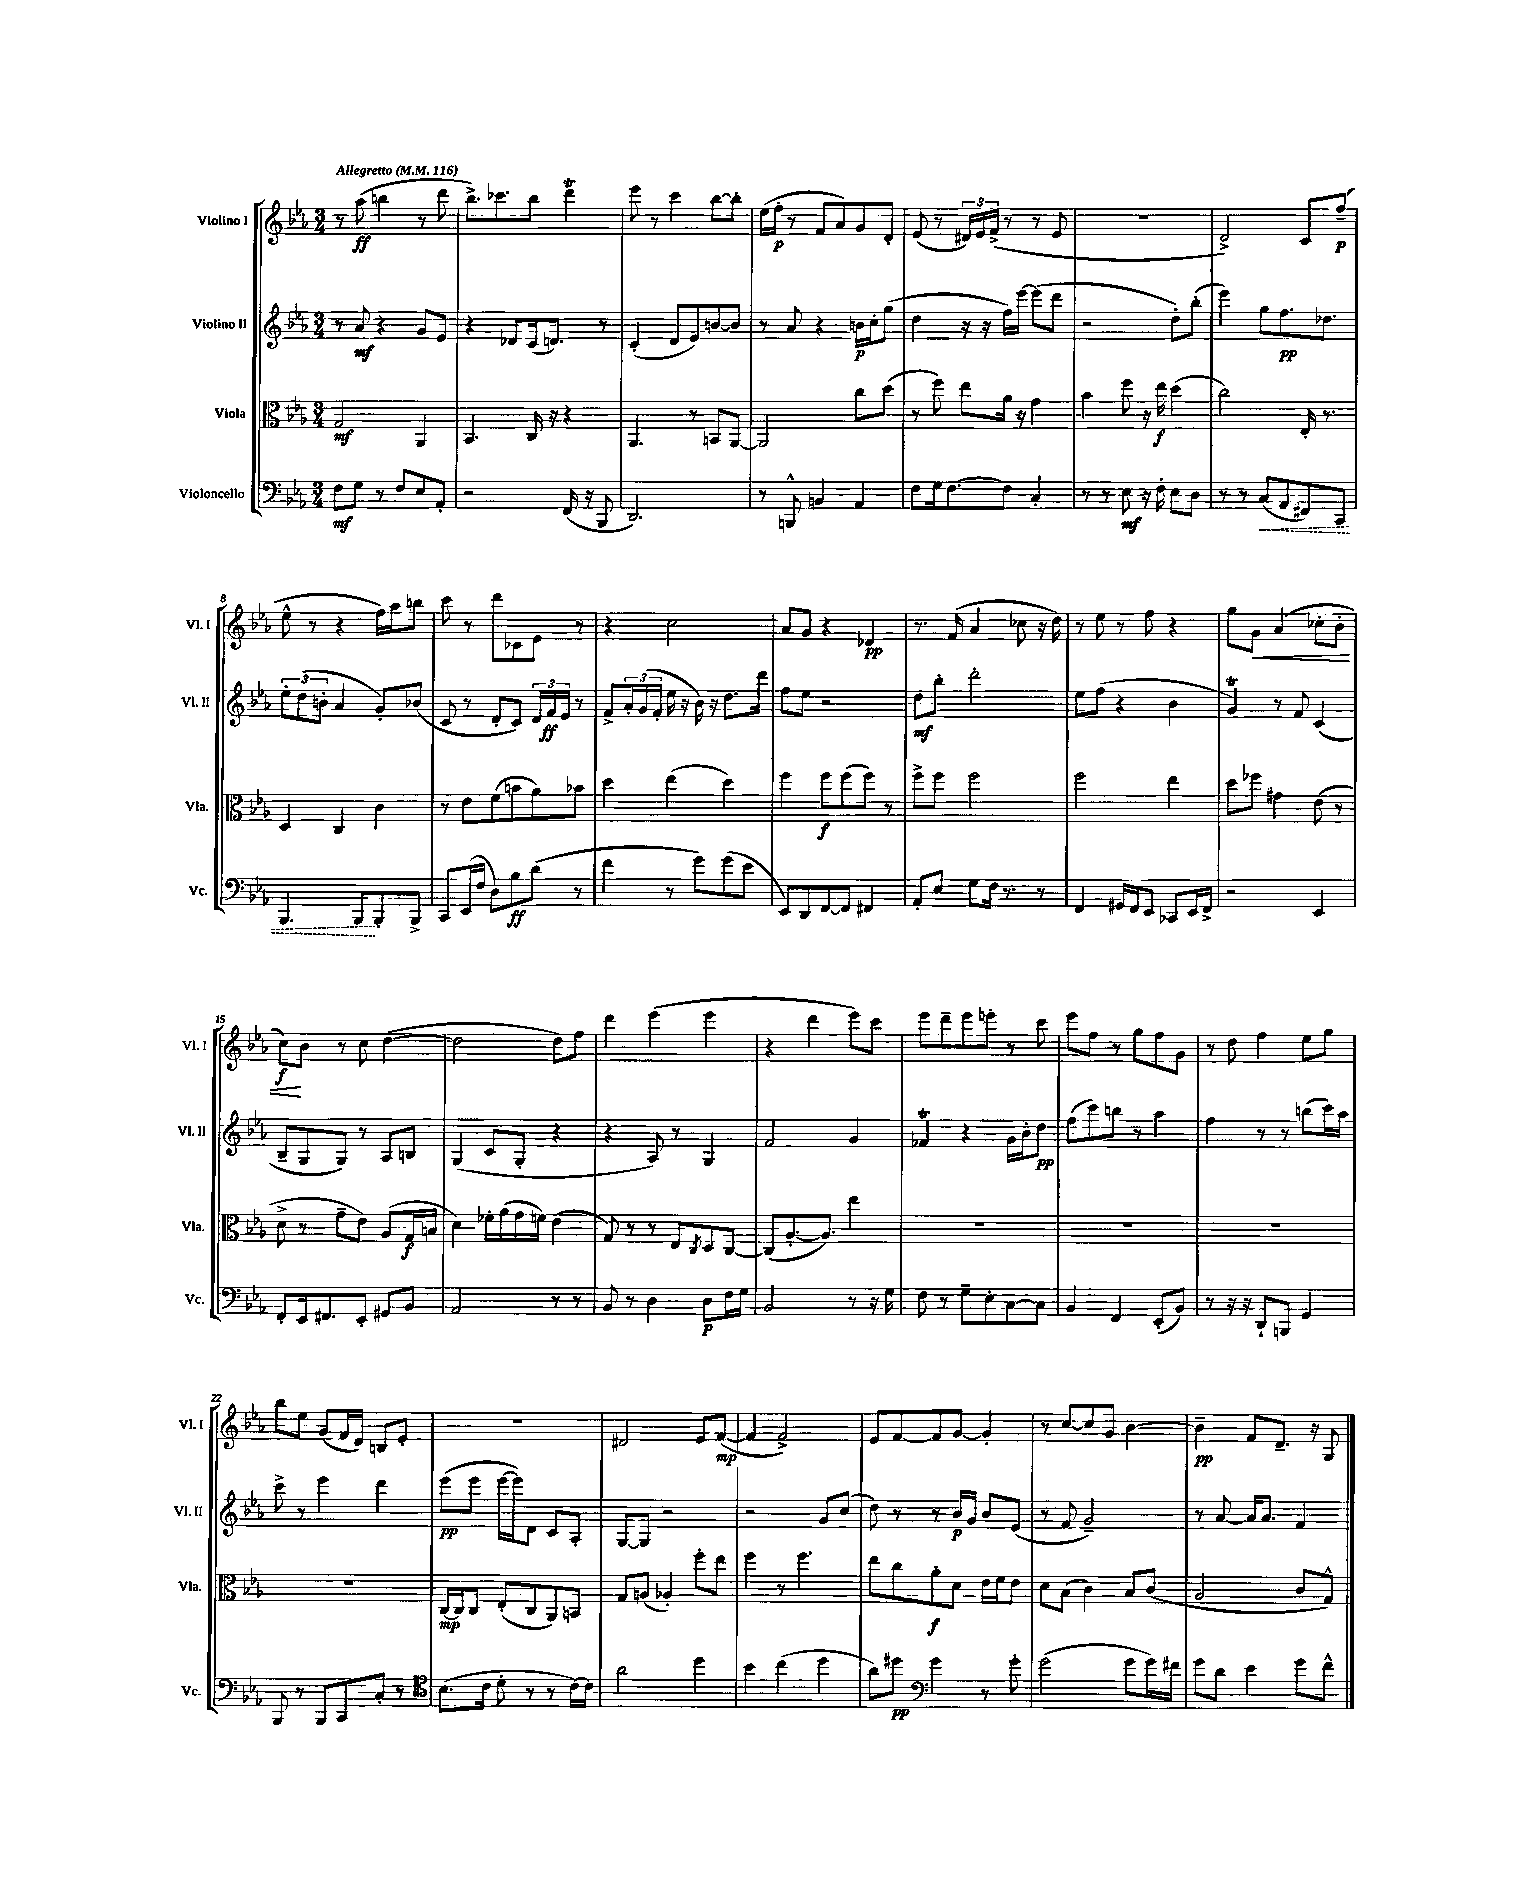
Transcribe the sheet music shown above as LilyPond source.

<<
\new StaffGroup <<
\new Staff = "s0" \with { instrumentName = "Violino I" shortInstrumentName = "Vl. I" } {
    \clef treble \key ees \major \numericTimeSignature \time 3/4 \tempo "Allegretto" 4 = 116
    r8 aes''8\ff( b''4 r8 d'''8 |
    bes''8.->) ces'''8. bes''8 d'''4\trill |
    ees'''8 r8 c'''4 bes''8~ bes''8-. |
    ees''16( f''16-.\p r8 f'8 aes'8) g'8 d'8-. |
    ees'8( r8 \tuplet 3/2 { dis'16) ees'16 f'16->( } r8 r8 ees'8 |
    R2. |
    d'2->) c'8 f''8--\p( |
    ees''8-^ r8 r4 f''16) aes''16 b''8 |
    c'''8 r8 d'''8 ces'8 ees'8 r8 |
    r4 c''2 |
    aes'8 g'8 r4 des'4\pp |
    r8. f'16( aes'4 ces''8 r16 d''16) |
    r8 ees''8 r8 f''8 r4 |
    g''8 g'8\< aes'4( ces''8-. bes'8-. |
    c''8\f\!) bes'8 r8 c''8 d''4~( |
    d''2 d''8) f''8 |
    d'''4 ees'''4( ees'''4 |
    r4 d'''4 ees'''8) c'''8 |
    ees'''8 d'''8-- ees'''8 e'''8-. r8 c'''8 |
    ees'''8 f''8 r8 g''8 f''8 g'8 |
    r8 d''8 f''4 ees''8 g''8 |
    bes''8 ees''8 g'8( f'16 d'16) b8 ees'8-. |
    R2. |
    dis'2 ees'8 f'8~\mp( |
    f'4 f'2->) |
    ees'8 f'8~ f'8 g'8~ g'4-. |
    r8 c''8~ c''8 g'8 bes'4~ |
    bes'4--\pp f'8 d'8.-- r16 g8 \bar "|." |
}
\new Staff = "s1" \with { instrumentName = "Violino II" shortInstrumentName = "Vl. II" } {
    \clef treble \key ees \major \numericTimeSignature \time 3/4
    r8 aes'8\mf r4 g'8 ees'8 |
    r4 des'8 c'16( d'8.) r8 |
    c'4-.( d'8 ees'8) b'8~ b'8 |
    r8 aes'8 r4 b'16\p c''16-. g''8( |
    d''4 r16 r16 f''16) ees'''16~ ees'''8( d'''8 |
    r2 d''8-.) bes''8-.( |
    ees'''4) g''8 f''8.\pp des''8. |
    \tuplet 3/2 { ees''8-. d''8( b'8-. } aes'4 g'8-.) bes'8( |
    c'8 r8 d'8-. c'8) \tuplet 3/2 { d'16 f'16\ff ees'16 } r8 |
    f'8-> \tuplet 3/2 { aes'16-. g'16( f'16-. } ees''16 r16 bes'16) r16 d''8. d'''16 |
    f''8 ees''8 r2 |
    d''8\mf bes''8-. d'''2-. |
    ees''8 f''8( r4 bes'4 |
    g'4\trill) r8 f'8 c'4( |
    bes8-- g8 g8) r8 aes8 b8 |
    g4( c'8 g8-. r4 |
    r4 aes8) r8 g4 |
    f'2 g'4 |
    fes'4\trill r4 g'16 bes'16-. d''8\pp |
    f''8( c'''8) b''8 r8 aes''4 |
    f''4 r8 r8 b''8( c'''16) aes''16 |
    c'''8-> r8 ees'''4 d'''4 |
    ees'''8\pp( ees'''8 ees'''16~ ees'''16) d'8 c'8 aes8-. |
    g8~ g8 r2 |
    r2 g'8 c''8( |
    d''8) r8 r8 bes'16\p g'16 bes'8 ees'8( |
    r8 f'8 g'2--) |
    r8 aes'8~ aes'16 aes'8. f'4 \bar "|." |
}
\new Staff = "s2" \with { instrumentName = "Viola" shortInstrumentName = "Vla." } {
    \clef alto \key ees \major \numericTimeSignature \time 3/4
    g2\mf aes,4 |
    bes,4. c16 r16 r4 |
    aes,4. r8 b,8 aes,8~ |
    aes,2 c''8 d''8( |
    r8 f''8) ees''8 aes'16 r16 g'4 |
    bes'4 f''8 r16 ees''16\f d''4( |
    c''2) ees16-. r8. |
    d4 c4 c'4 |
    r8 ees'8 f'8( b'8 aes'8) bes'8 |
    d''4 ees''4( d''4) |
    f''4 f''8\f f''8( f''8) r8 |
    f''8-> f''8 f''2 |
    f''2 ees''4 |
    d''8 fes''8 gis'4 ees'8( r8 |
    d'8-> r8 g'8-- ees'8) aes8( g16\f b16 |
    d'4) fes'16-. aes'16( g'16 f'16) ees'4( |
    g8) r8 r8 ees8 \acciaccatura { c8 } d8 c8~ |
    c8( aes8.~-. aes8.) ees''4 |
    R2. |
    R2. |
    R2. |
    R2. |
    c16~\mp c16 c8 ees8-.( c8 aes,8) b,8 |
    g8 a8( aes4-.) f''8-. ees''8 |
    f''4 r8 f''4. |
    ees''8 c''8 aes'8-.\f d'8 ees'16 f'16 ees'8 |
    d'8 bes8( c'4) bes8 c'8( |
    aes2 c'8 g8-^) \bar "|." |
}
\new Staff = "s3" \with { instrumentName = "Violoncello" shortInstrumentName = "Vc." } {
    \clef bass \key ees \major \numericTimeSignature \time 3/4
    f8\mf g8 r8 f8 ees8 aes,8-. |
    r2 f,16( r16 bes,,8 |
    d,2.) |
    r8 b,,8-^ b,4 aes,4 |
    f8 g16 f8.~ f8 c4-. |
    r8 r8 ees8\mf r16 f16-. ees8 d8 |
    r8 r8 \once \override Hairpin.style = #'dashed-line c8\<( aes,8 fis,8) c,8 |
    bes,,4. bes,,8\! bes,,8-. bes,,8-> |
    c,8 ees,16( f16 d8) bes8\ff d'8( r8 |
    f'4 r8 g'8) g'8( ees'8 |
    ees,8) d,8 f,8~ f,8 fis,4 |
    aes,8-. ees8 g8 f16 r8. r8 |
    f,4 gis,16 f,16 ees,8 ces,8 ees,16 f,16-> |
    r2 ees,4 |
    f,8-. ees,16 fis,8. ees,8-. gis,8 bes,8 |
    aes,2 r8 r8 |
    bes,8 r8 d4 d8\p f16 g16 |
    bes,2 r8 r16 g16 |
    f8 r8 g8-- ees8-. c8~ c8 |
    bes,4 f,4 ees,8-.( bes,8) |
    r8 r16 r16 d,8-! b,,8 g,4 |
    bes,,8 r8 bes,,8 c,8 c8-. r8 |
    \clef tenor bes8.( c'16 d'8-. r8 r8 c'16~) c'16 |
    aes'2 d''4 |
    bes'4 c''4( d''4 |
    aes'8) dis''8\pp \clef bass g'4 r8 g'8-. |
    g'2( g'8 g'16) fis'16 |
    g'8 d'8 ees'4 g'8 f'8-^ \bar "|." |
}
>>
>>
